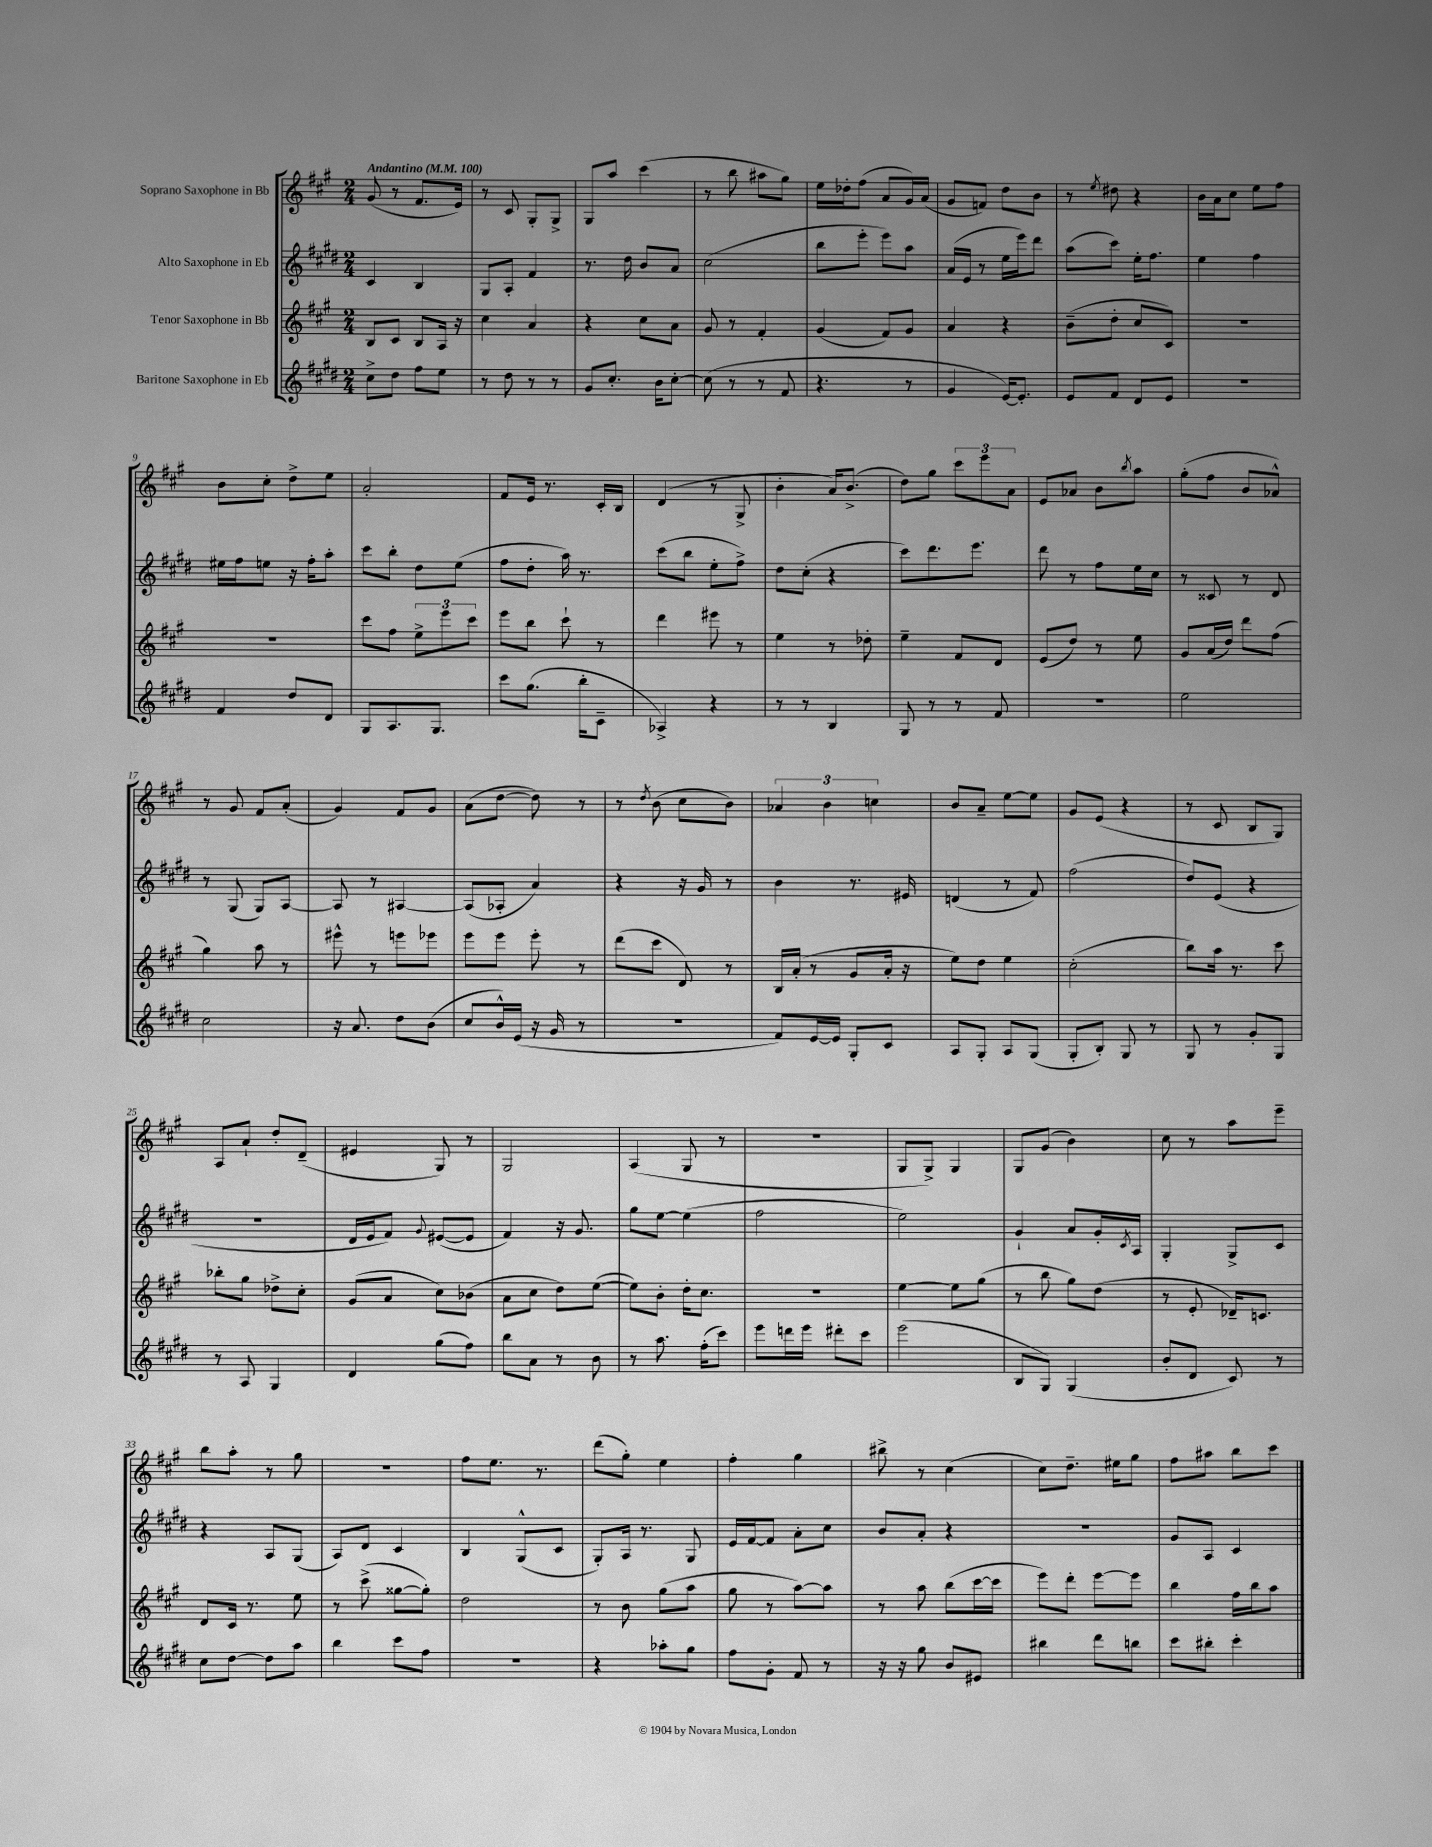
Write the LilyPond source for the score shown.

<<
\new StaffGroup <<
\new Staff = "s0" \with { instrumentName = "Soprano Saxophone in Bb" } {
    \clef treble \key a \major \numericTimeSignature \time 2/4 \tempo "Andantino" 4 = 100
    gis'8( r8 fis'8. e'16) |
    r8 cis'8 gis8-. gis8-> |
    gis8 a''8 cis'''4( |
    r8 b''8 ais''8 gis''8) |
    e''16 des''16-. fis''8( a'8 gis'16) a'16( |
    gis'8 f'8) d''8 b'8 |
    r8 \acciaccatura { e''8 } dis''8 r4 |
    b'16 a'16 cis''8 e''8 fis''8 |
    b'8 cis''8-. d''8-> e''8 |
    a'2-. |
    fis'8 e'16 r8. cis'16-. b16 |
    d'4( r8 gis8-> |
    b'4-. a'16) b'8.->( |
    d''8) gis''8 \tuplet 3/2 { cis'''8 e'''8 a'8 } |
    e'8 aes'8 b'8 \acciaccatura { b''8 } a''8 |
    gis''8-.( fis''8 b'8 aes'8-^) |
    r8 gis'8 fis'8 a'8-.( |
    gis'4) fis'8 gis'8 |
    a'8( d''8~ d''8) r8 |
    r8 \acciaccatura { d''8 } b'8( cis''8 b'8) |
    \tuplet 3/2 { aes'4 b'4 c''4 } |
    b'8 a'8-- e''8~ e''8 |
    gis'8 e'8( r4 |
    r8 cis'8 b8 gis8) |
    a8 a'8-! d''8-. d'8--( |
    eis'4 gis8) r8 |
    gis2 |
    a4( gis8 r8 |
    r2 |
    gis8 gis8->) gis4 |
    gis8 gis'8( b'4) |
    cis''8 r8 a''8 e'''8-- |
    b''8 a''8-. r8 gis''8 |
    R2 |
    fis''8 e''8. r8. |
    d'''8( gis''8-.) e''4 |
    fis''4-. gis''4 |
    bis''8-> r8 cis''4( |
    cis''8) d''8.-- eis''16 gis''8 |
    fis''8 ais''8 b''8 cis'''8 \bar "|." |
}
\new Staff = "s1" \with { instrumentName = "Alto Saxophone in Eb" } {
    \clef treble \key e \major \numericTimeSignature \time 2/4
    cis'4 b4 |
    gis8 a8-. fis'4 |
    r8. dis''16 b'8 a'8 |
    cis''2( |
    b''8 e'''8-. e'''8) a''8 |
    a'16( e'16 r8 e''16 e'''16) dis'''8 |
    a''8( cis'''8) e''16-. fis''8. |
    e''4 fis''4 |
    eis''16 fis''16 e''8 r16 fis''16-. a''8-. |
    cis'''8 b''8-. dis''8 e''8( |
    fis''8 dis''8-. a''16) r8. |
    cis'''8( b''8 e''8-. fis''8->) |
    dis''8 cis''8-.( r4 |
    cis'''8) dis'''8. e'''8. |
    dis'''8 r8 fis''8 e''16 cis''16 |
    r8 cisis'8 r8 dis'8 |
    r8 gis8( gis8) a8~ |
    a8 r8 ais4~ |
    ais8( aes8-. a'4) |
    r4 r16 gis'16 r8 |
    b'4 r8. eis'16 |
    d'4( r8 fis'8) |
    fis''2( |
    dis''8) e'8( r4 |
    R2 |
    dis'16 e'16 fis'8) \appoggiatura { gis'8 } eis'8~( eis'8 |
    fis'4) r16 gis'8. |
    gis''8 e''8~ e''4( |
    fis''2 |
    e''2) |
    gis'4-! a'8 gis'16-. \acciaccatura { cis'8 } a16 |
    gis4-. gis8-> cis'8 |
    r4 a8 gis8( |
    a8) dis'8 cis'4 |
    b4 gis8-^( cis'8 |
    gis8-.) a16 r8. gis8 |
    e'16 fis'16~ fis'8 a'8-. cis''8 |
    b'8 a'8-. r4 |
    R2 |
    gis'8 a8 cis'4 \bar "|." |
}
\new Staff = "s2" \with { instrumentName = "Tenor Saxophone in Bb" } {
    \clef treble \key a \major \numericTimeSignature \time 2/4
    b8 cis'8 b8 a16 r16 |
    cis''4 a'4 |
    r4 cis''8 a'8 |
    gis'8 r8 fis'4-. |
    gis'4( fis'8) gis'8 |
    a'4 r4 |
    b'8--( d''8-. cis''8 cis'8) |
    R2 |
    R2 |
    cis'''8 fis''8 \tuplet 3/2 { e''8-> e'''8 cis'''8 } |
    e'''8 b''8 cis'''8-! r8 |
    d'''4 eis'''8 r8 |
    e''4 r8 des''8-. |
    e''4-- fis'8 d'8 |
    e'8( d''8) r8 e''8 |
    gis'8 a'16( d''16) d'''8 fis''8( |
    gis''4) a''8 r8 |
    eis'''8-^ r8 e'''8 ees'''8 |
    e'''8 e'''8 e'''8-. r8 |
    d'''8( cis'''8 d'8) r8 |
    b16 a'16-.( r8 gis'8 a'16-. r16 |
    e''8) d''8 e''4 |
    cis''2-.( |
    b''8) a''16 r8. cis'''8 |
    bes''8-. gis''8 des''8-> cis''8-. |
    gis'8( a'8 cis''8) bes'8( |
    a'8 cis''8 d''8) e''8~( |
    e''8) b'8-. d''16-. cis''8. |
    R2 |
    e''4~ e''8 gis''8( |
    r8 b''8 gis''8) d''8( |
    r8 e'8-. des'16--) c'8. |
    d'8 cis'16 r8. e''8 |
    r8 cis'''8->( gisis''8~ gisis''8-.) |
    d''2 |
    r8 b'8 gis''8( a''8 |
    gis''8 r8 a''8~) a''8 |
    r8 a''8 b''8( cis'''16~ cis'''16 |
    e'''8) d'''8-. e'''8~ e'''8 |
    b''4 fis''16 b''16 a''8 \bar "|." |
}
\new Staff = "s3" \with { instrumentName = "Baritone Saxophone in Eb" } {
    \clef treble \key e \major \numericTimeSignature \time 2/4
    cis''8-> dis''8 fis''8 e''8 |
    r8 dis''8 r8 r8 |
    gis'8 cis''8.-. b'16 cis''8~-. |
    cis''8( r8 r8 fis'8 |
    r4. r8 |
    gis'4 e'16~) e'8.-. |
    e'8 fis'8 dis'8 e'8 |
    R2 |
    fis'4 dis''8 dis'8 |
    gis8 a8. gis8. |
    cis'''8 gis''8.( b''16-. cis'8-- |
    aes4->) r4 |
    r8 r8 b4 |
    gis8 r8 r8 fis'8 |
    R2 |
    e''2 |
    cis''2 |
    r16 a'8. dis''8 b'8( |
    cis''8 b'16-^) e'16( r16 gis'16 r8 |
    r2 |
    fis'8) e'16~ e'16 gis8-. cis'8 |
    a8 gis8-. a8 gis8( |
    gis8-. b8-.) gis8 r8 |
    gis8 r8 gis'8-. gis8 |
    r8 a8 gis4 |
    dis'4 gis''8( fis''8) |
    b''8 a'8 r8 b'8 |
    r8 a''8. fis''16-.( cis'''8) |
    e'''8 d'''16 e'''16 dis'''8-. cis'''8 |
    e'''2( |
    b8 gis8) gis4( |
    b'8-. dis'8 cis'8) r8 |
    cis''8 dis''8~ dis''8 a''8 |
    b''4 cis'''8 fis''8 |
    r2 |
    r4 aes''8-. gis''8 |
    fis''8 gis'8-. fis'8 r8 |
    r16 r16 gis''8 b'8 eis'8 |
    bis''4 dis'''8 b''8 |
    cis'''8 bis''8-. cis'''4-. \bar "|." |
}
>>
>>
